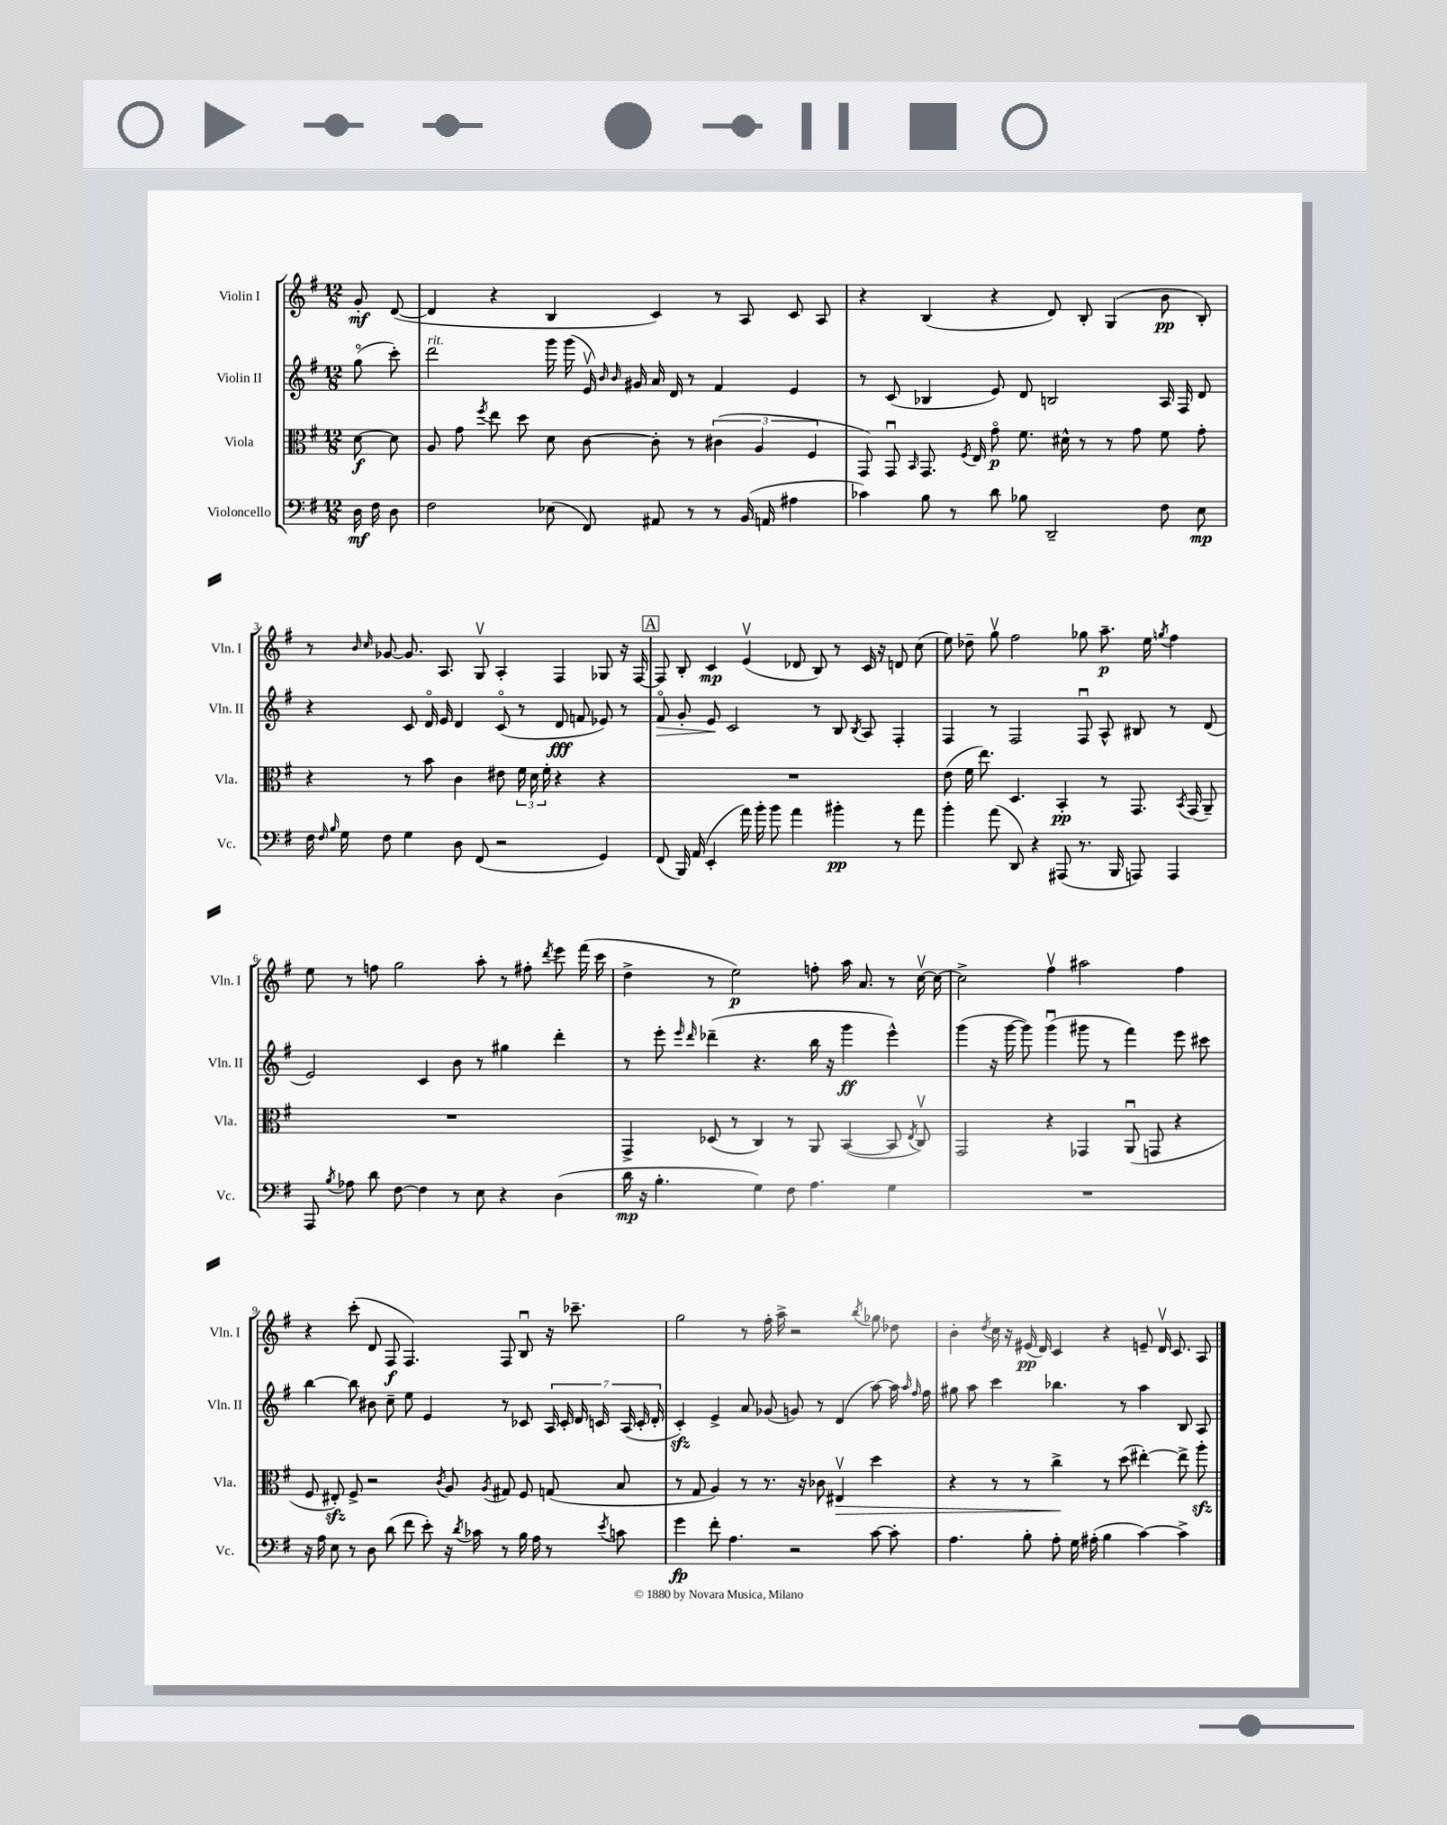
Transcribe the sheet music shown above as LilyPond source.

<<
\new StaffGroup <<
\new Staff = "s0" \with { instrumentName = "Violin I" shortInstrumentName = "Vln. I" } {
    \clef treble \key g \major \numericTimeSignature \time 12/8 \partial 4
    \autoBeamOff g'8-.\mf d'8~( |
    d'4 r4 b4 c'4) r8 a8 c'8 a8 |
    r4 b4( r4 d'8) b8-. g4( b'8\pp b8-.) |
    r8 \grace { b'16 c''16 } ges'8~ ges'8. a8. g8\upbow a4-. fis4 ges8 r16 fis16~ |
    \mark \markup { \box "A" } fis8 b8-. c'4\mp e'4\upbow( des'8 b8) r8 c'16 r16 d'8 c''8( |
    e''8) des''8-- g''8\upbow fis''2 ges''8 a''8.--\p e''16 \acciaccatura { g''8 } fis''4 |
    e''8 r8 f''8 g''2 a''8-. r8 fis''8-. \acciaccatura { d'''8 } e'''8 fis'''16( c'''16 |
    d''4-> r8 e''2\p) f''8-. a''16 a'8. r8 c''16~\upbow c''16~ |
    c''2-> fis''4\upbow ais''2 fis''4 |
    r4 c'''8-.( d'8 fis8\f fis4.) fis8 b8\downbow r16 ces'''8.-- |
    g''2 r8 fis''16-. a''16-> r2 \acciaccatura { b''8 } ges''8 des''8 |
    b'4-. \acciaccatura { d''8 } c''16 r16 eis'16\pp( d'16) c'4 r4 e'8-- d'16\upbow c'8. a8 \bar "|." |
}
\new Staff = "s1" \with { instrumentName = "Violin II" shortInstrumentName = "Vln. II" } {
    \clef treble \key g \major \numericTimeSignature \time 12/8 \partial 4
    \autoBeamOff g''8\flageolet( c'''8-.) |
    d'''2^\markup { \italic "rit." } g'''16 g'''16( e'16\upbow) \grace { b'16 b'16 } gis'16 a'16 d'16 r8 fis'4 e'4 |
    r8 c'8( bes4 e'8) d'8 b2 a16 fis16 d'8 |
    r4 c'8 d'16\flageolet e'16 d'4 c'8\flageolet( r8 d'8\fff f'8 ees'8) r8 |
    \mark \markup { \box "A" } fis'8\flageolet\> g'8-. e'8\! c'2 r8 b8 \acciaccatura { b8 } a8 fis4-. |
    fis4 r8 fis2 fis8\downbow a8-^ bis8 r8 d'8( |
    e'2) c'4 b'8 r8 gis''4 d'''4-. |
    r8 e'''8-. \grace { e'''16 d'''16 } des'''4--( r4. b''16 r16 g'''4\ff e'''4-^) |
    g'''4( r16 g'''16~ g'''8) g'''4\downbow( gis'''8 r8 fis'''4) e'''8 cis'''8 |
    b''4~ b''8 bis'8 c''8-- e''8 e'4 r8 ces'8 \tuplet 7/4 { a16 ces'16-. d'16 c'16 a16( c'16-. d'16-. } |
    c'4-.\sfz) e'4-> a'8 ges'8( g'8) r8 d'4( a''8~) a''16 \grace { a''16 fis''16 } fis''16 |
    gis''8 a''8 c'''4 bes''4. r8 a''4 b8 a8 \bar "|." |
}
\new Staff = "s2" \with { instrumentName = "Viola" shortInstrumentName = "Vla." } {
    \clef alto \key g \major \numericTimeSignature \time 12/8 \partial 4
    \autoBeamOff d'8~\f d'8 |
    a8 g'8 \acciaccatura { fis''8 } e''8 d''8 d'8 c'8~ c'8-. r8 \tuplet 3/2 { cis'4( a4 fis4 } |
    g,8) g,8\downbow \grace { b,16 } g,8. \acciaccatura { fis8 } e16 g'8\flageolet\p fis'8. dis'16-^ r8 r8 g'8 fis'8 g'8-. |
    r4 r8 b'8 c'4 eis'8 \tuplet 3/2 { fis'16 d'16 fis'16-. } r4 r4 |
    \mark \markup { \box "A" } R1. |
    e'8( fis'16 e''8.) d4. b,4-.\pp r8 g,8. \acciaccatura { b,8 } g,16( a,8--) |
    R1. |
    g,4-> des8( r8 c4) r8 a,8 b,4~( b,8 \acciaccatura { e8 } c8\upbow) |
    g,2 r4 ges,4 a,8\downbow( g,8 r4 |
    fis8 eis8-.\sfz) fis8-> r2 \acciaccatura { c'8 } a8 \acciaccatura { a8 } gis8 fis8 g8( b8 |
    r8 g8 a4) r8 r8. r16 ces'8 eis4\upbow\> d''4 |
    r4 r8 r8 c''4->\! r8 d''8( eis''4~-.) eis''8-> a''8-.\sfz \bar "|." |
}
\new Staff = "s3" \with { instrumentName = "Violoncello" shortInstrumentName = "Vc." } {
    \clef bass \key g \major \numericTimeSignature \time 12/8 \partial 4
    \autoBeamOff d16\mf fis16 d8 |
    fis2 ees8( fis,8) ais,8 r8 r8 b,16( a,16 ais4 |
    ces'4) b8 r8 d'8 bes8 d,2-- fis8 e8\mp |
    fis16 \grace { fis16 b16 } g16 fis8 g4 d8 fis,8( r2 g,4) |
    \mark \markup { \box "A" } fis,8( b,,16) a,16( e,4-. a'16) b'16-. b'8 a'4 bis'4-.\pp r8 a'8 |
    b'4-. a'8( d,8) r4 ais,,8( r8. b,,16 a,,8) a,,4 |
    a,,8 \acciaccatura { b8 } aes8 d'8 fis8~ fis4 r8 e8 r4 d4( |
    d'16\mp r16 b4.-. g4) fis8 a4. g4 |
    R1. |
    r16 a16 e8 r8 d8 d'8( fis'8 e'8-.) r16 \acciaccatura { d'8 } ces'16 r8 b16 a16 r8 \acciaccatura { e'8 } c'8 |
    g'4\fp fis'8-. a4. r2 c'8~ c'8-. |
    a4. b8-. a8-. g16 ais16-.( b4 c'4~) c'4-> \bar "|." |
}
>>
>>
